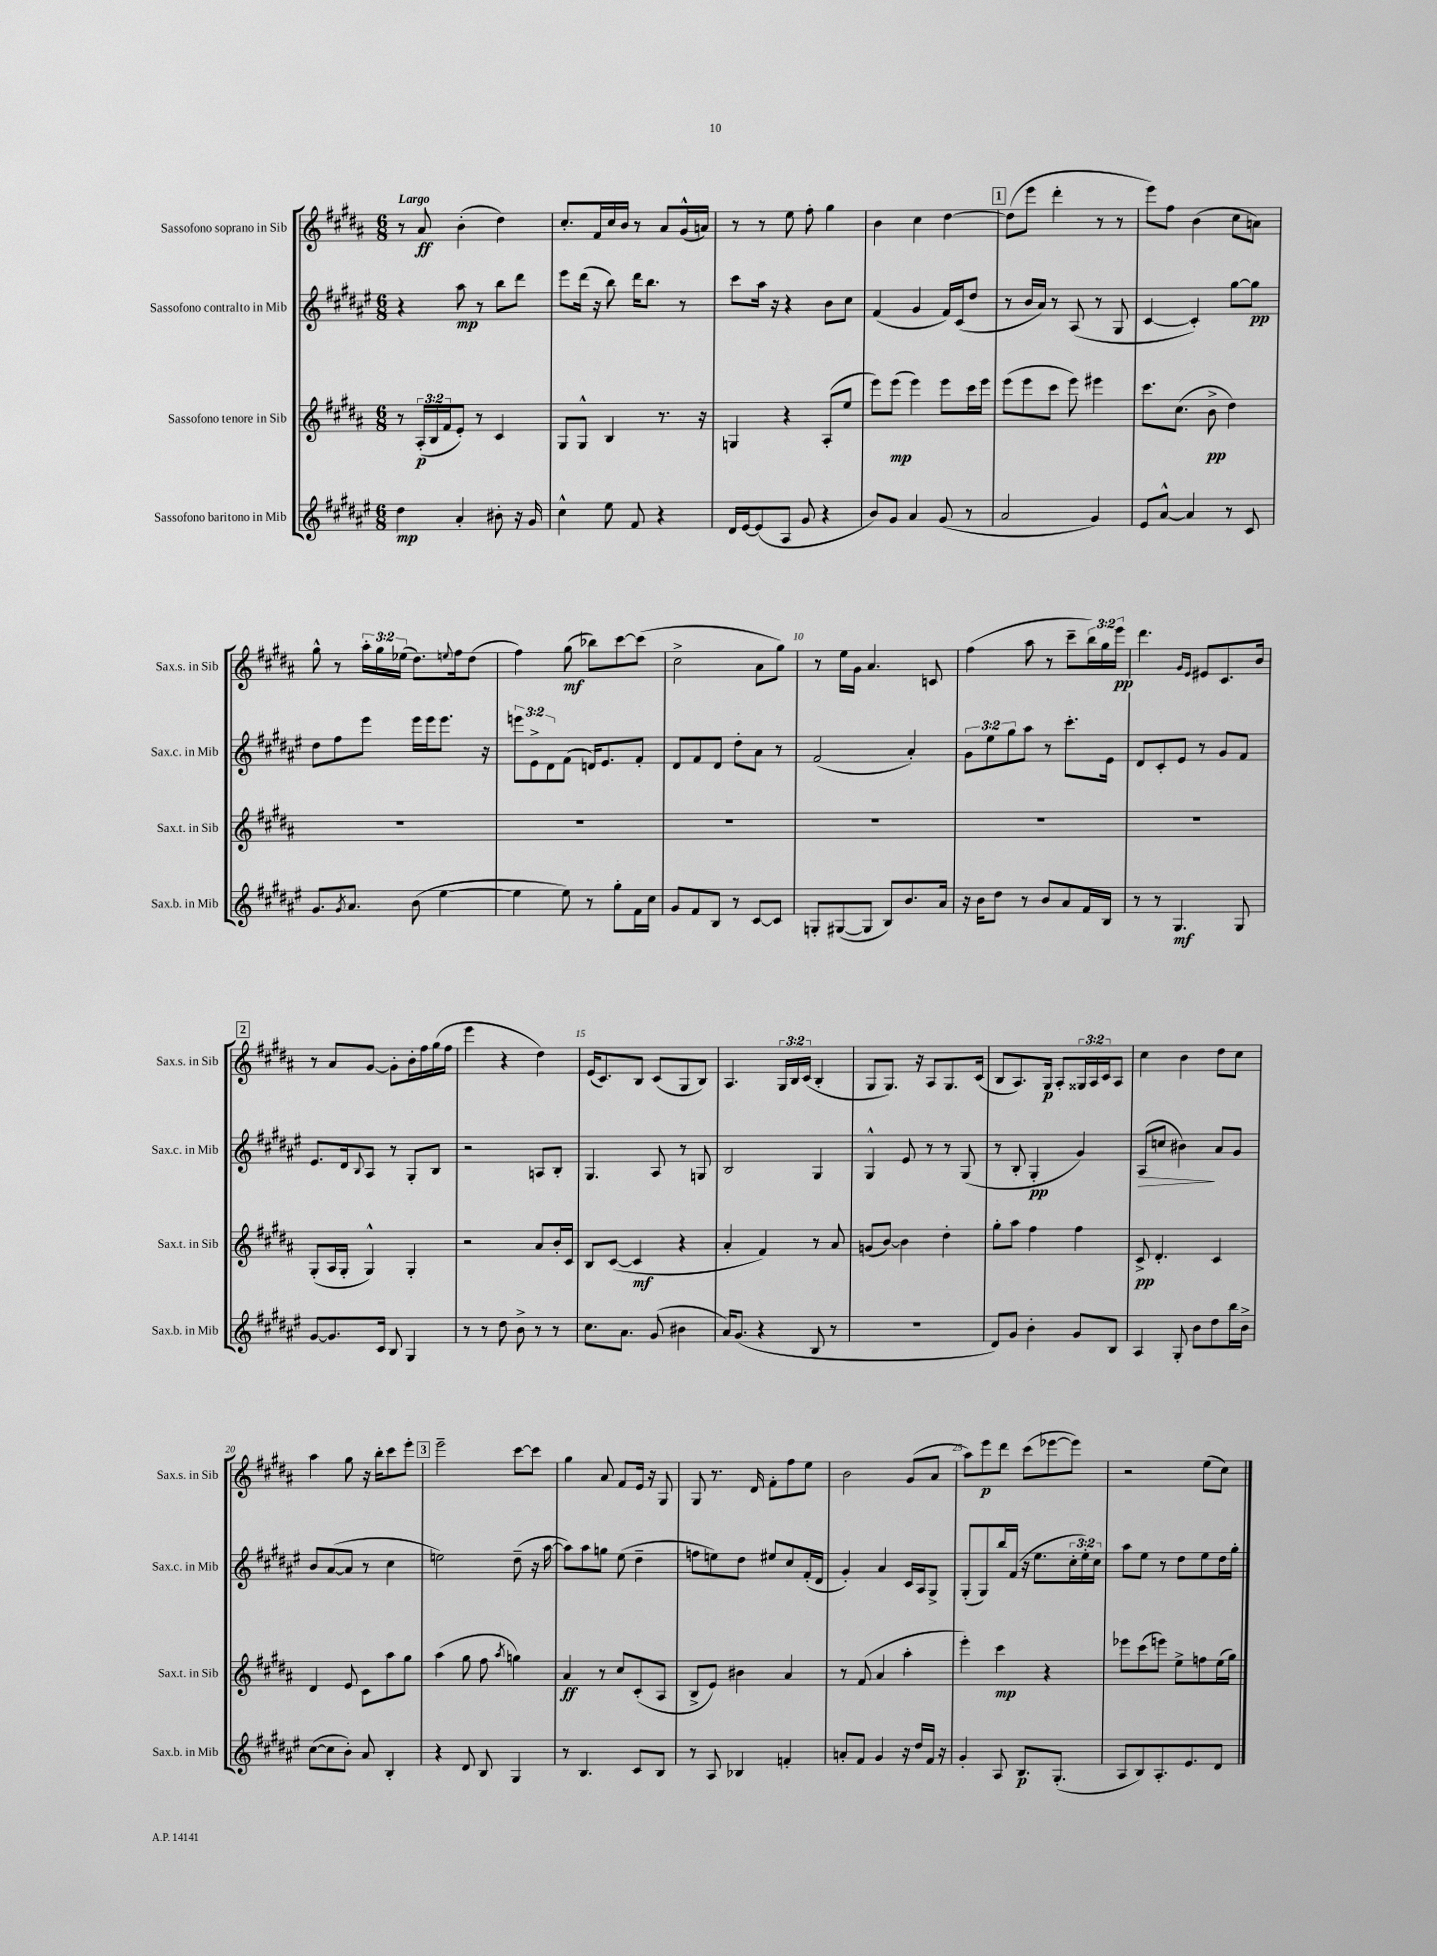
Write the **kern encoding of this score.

**kern	**dynam	**kern	**dynam	**kern	**dynam	**kern	**dynam
*part4	*part4	*part3	*part3	*part2	*part2	*part1	*part1
*staff4	*staff4	*staff3	*staff3	*staff2	*staff2	*staff1	*staff1
*I"Sassofono baritono in Mib	*	*I"Sassofono tenore in Sib	*	*I"Sassofono contralto in Mib	*	*I"Sassofono soprano in Sib	*
*I'Sax.b. in Mib	*	*I'Sax.t. in Sib	*	*I'Sax.c. in Mib	*	*I'Sax.s. in Sib	*
*clefG2	*	*clefG2	*	*clefG2	*	*clefG2	*
*k[f#c#g#d#a#e#]	*	*k[f#c#g#d#a#]	*	*k[f#c#g#d#a#e#]	*	*k[f#c#g#d#a#]	*
*M6/8	*	*M6/8	*	*M6/8	*	*M6/8	*
=1	=1	=1	=1	=1	=1	=1	=1
!	!	!	!	!	!	!LO:TX:a:B:t=Largo	!
4dd#\	mp	8r	.	4r	.	8r	.
.	.	(24A#'/LL	p	.	.	8a#/	ff
.	.	24B/	.	.	.	.	.
.	.	24f#/J	.	.	.	.	.
4a#'/	.	8e'/J)	.	8aa#\	mp	(4b'\	.
.	.	8r	.	8r	.	.	.
8b#X'\	.	4c#/	.	8bb\L	.	4dd#\)	.
16r	.	.	.	8ddd#\J	.	.	.
16g#/	.	.	.	.	.	.	.
=2	=2	=2	=2	=2	=2	=2	=2
4cc#^^\	.	8G#/L	.	8eee#\L	.	8.cc#'/L	.
.	.	8G#^^/J	.	(16ddd#\Jk	.	.	.
.	.	.	.	16r	.	16f#/L	.
8ee#\	.	4B/	.	8bb\)	.	16cc#/	.
.	.	.	.	.	.	16b/JJ	.
8f#/	.	.	.	16ddd#\KL	.	8r	.
.	.	.	.	8.bb\J	.	.	.
4r	.	8.r	.	.	.	8a#/L	.
.	.	.	.	8r	.	(16g#^^/L	.
.	.	16r	.	.	.	16an/JJ)	.
=3	=3	=3	=3	=3	=3	=3	=3
16d#/LL	.	4Gn/	.	8ccc#\L	.	8r	.
[16e#/J	.	.	.	.	.	.	.
(8e#/]	.	.	.	16aa#\Jk	.	8r	.
.	.	.	.	16r	.	.	.
8A#/J	.	4r	.	4r	.	8ee\	.
8g#/	.	.	.	.	.	8ff#'\	.
4r	.	(8A#'/L	.	8b\L	.	4gg#\	.
.	.	8ee/J	.	8cc#\J	.	.	.
=4	=4	=4	=4	=4	=4	=4	=4
8b/L)	.	8eee\L)	.	(4f#/	.	4b\	.
8g#/J	.	(8eee\J	mp	.	.	.	.
4a#/	.	4eee\)	.	4g#/	.	4cc#\	.
(8g#/	.	8eee\L	.	16f#/LL)	.	[4dd#\	.
.	.	.	.	(16c#/J	.	.	.
8r	.	16ccc#\L	.	8dd#/J	.	.	.
.	.	16eee\JJ	.	.	.	.	.
!!LO:REH:place=s1:t=1
=5	=5	=5	=5	=5	=5	=5	=5
2a#/	.	(8eee\L	.	8r	.	(8dd#\L]	.
.	.	8eee\	.	16b/LL	.	8eee\J	.
.	.	.	.	16a#/JJ)	.	.	.
.	.	8ccc#\J	.	8r	.	4ddd#'\	.
.	.	8eee\)	.	(8A#/	.	.	.
4g#/)	.	4eee#X\	.	8r	.	8r	.
.	.	.	.	8G#/	.	8r	.
=6	=6	=6	=6	=6	=6	=6	=6
8e#/L	.	8.ccc#\L	.	[4c#/	.	8eee\L)	.
[8a#^^/J	.	.	.	.	.	8ff#\J	.
.	.	(8.cc#\J	.	.	.	.	.
4a#/]	.	.	.	4c#'/])	.	(4b\	.
.	.	8b^\	pp	.	.	.	.
8r	.	4dd#\)	.	[8gg#\L	.	8cc#\L	.
8c#/	.	.	.	8gg#\J]	pp	8an\J)	.
!!LO:LB:g=z
=7	=7	=7	=7	=7	=7	=7	=7
8.g#/L	.	2.r	.	8dd#\L	.	8gg#^^\	.
.	.	.	.	8ff#\	.	8r	.
8qg#/	.	.	.	.	.	.	.
8.a#/J	.	.	.	.	.	.	.
.	.	.	.	8eee#\J	.	24aa#'\LL	.
.	.	.	.	.	.	24gg#\	.
.	.	.	.	.	.	(24ee-X\JJ	.
(8b\	.	.	.	16eee#\LL	.	8.dd#\L)	.
.	.	.	.	16eee#\J	.	.	.
[4ee#\	.	.	.	8.eee#\J	.	.	.
.	.	.	.	.	.	8qqeen/	.
.	.	.	.	.	.	16ff#\k	.
.	.	.	.	.	.	(8dd#\J	.
.	.	.	.	16r	.	.	.
=8	=8	=8	=8	=8	=8	=8	=8
4ee#\]	.	2.r	.	12eeen\L	.	4ff#\)	.
.	.	.	.	12e#^\	.	.	.
.	.	.	.	12d#\	.	.	.
8ee#\)	.	.	.	(8f#\J	.	(8gg#\	mf
8r	.	.	.	16dn/KL)	.	8bb-X\L)	.
.	.	.	.	8.e#/	.	.	.
8gg#'\L	.	.	.	.	.	[8ccc#\	.
16f#\L	.	.	.	8f#'/J	.	(8ccc#\J]	.
16cc#\JJ	.	.	.	.	.	.	.
=9	=9	=9	=9	=9	=9	=9	=9
8g#/L	.	2.r	.	8d#/L	.	2cc#^\	.
8f#/	.	.	.	8f#/	.	.	.
8B/J	.	.	.	8d#/J	.	.	.
8r	.	.	.	8dd#'\L	.	.	.
[8c#/L	.	.	.	8a#\J	.	8a#\L	.
8c#/J]	.	.	.	8r	.	8gg#\J)	.
=10	=10	=10	=10	=10	=10	=10	=10
8Gn'/L	.	2.r	.	(2f#/	.	8r	.
([8G#X/	.	.	.	.	.	16ee\LL	.
.	.	.	.	.	.	16g#\JJ	.
8G#/J]	.	.	.	.	.	4.a#/	.
8B/L)	.	.	.	.	.	.	.
8.b/	.	.	.	4a#'/)	.	.	.
.	.	.	.	.	.	8cn/	.
16a#/Jk	.	.	.	.	.	.	.
=11	=11	=11	=11	=11	=11	=11	=11
16r	.	2.r	.	12g#\L	.	(4ff#\	.
16b\KL	.	.	.	.	.	.	.
.	.	.	.	12ee#\	.	.	.
8dd#\J	.	.	.	.	.	.	.
.	.	.	.	12gg#\	.	.	.
8r	.	.	.	8aa#\J	.	8aa#\	.
8b/L	.	.	.	8r	.	8r	.
8a#/	.	.	.	8.ccc#'\L	.	8ccc#~\L	.
16f#/L	.	.	.	.	.	24bb\L)	.
.	.	.	.	.	.	24gg#\	.
16B/JJ	.	.	.	16e#\Jk	.	.	.
.	.	.	.	.	.	24eee\JJ	pp
=12	=12	=12	=12	=12	=12	=12	=12
8r	.	2.r	.	8d#/L	.	4.ddd#\	.
8r	.	.	.	8c#'/	.	.	.
4.G#/	mf	.	.	8e#/J	.	.	.
.	.	.	.	.	.	16qqg#/LL	.
.	.	.	.	.	.	16qqe/JJ	.
.	.	.	.	8r	.	8e#X/L	.
.	.	.	.	8g#/L	.	8.c#/	.
8G#/	.	.	.	8f#/J	.	.	.
.	.	.	.	.	.	16b/Jk	.
!!LO:LB:g=z
!!LO:REH:place=s1:t=2
=13	=13	=13	=13	=13	=13	=13	=13
[8g#/L	.	(8G#'/L	.	8.e#/L	.	8r	.
8.g#/]	.	16A#/L	.	.	.	8a#/L	.
.	.	16G#'/JJ	.	16d#/k	.	.	.
.	.	.	.	8qqB/	.	.	.
.	.	4G#^^/)	.	8A#/J	.	[8g#/J	.
16c#/Jk	.	.	.	.	.	.	.
8B/	.	.	.	8r	.	8g#'\L]	.
4G#/	.	4G#'/	.	8G#'/L	.	16b'\L	.
.	.	.	.	.	.	16ff#\	.
.	.	.	.	8B/J	.	(16gg#\	.
.	.	.	.	.	.	16ff#\JJ	.
=14	=14	=14	=14	=14	=14	=14	=14
8r	.	2r	.	2r	.	4eee\	.
8r	.	.	.	.	.	.	.
8dd#\	.	.	.	.	.	4r	.
8b^\	.	.	.	.	.	.	.
8r	.	8a#/L	.	8An/L	.	4dd#\)	.
8r	.	16b'/L	.	8B'/J	.	.	.
.	.	16c#/JJ	.	.	.	.	.
=15	=15	=15	=15	=15	=15	=15	=15
8.cc#\L	.	8B/L	.	4.G#/	.	(16e/KL	.
.	.	.	.	.	.	8.c#/)	.
.	.	([8c#/J	.	.	.	.	.
8.a#\J	.	.	.	.	.	.	.
.	.	4c#/]	mf	.	.	8B/J	.
(8g#/	.	.	.	8A#/	.	(8c#/L	.
4b#X\	.	4r	.	8r	.	8G#/	.
.	.	.	.	8Gn/	.	8B/J)	.
=16	=16	=16	=16	=16	=16	=16	=16
16a#/KL)	.	4a#'/	.	2B/	.	4.A#/	.
(8.g#/J	.	.	.	.	.	.	.
4r	.	4f#/)	.	.	.	.	.
.	.	.	.	.	.	24G#/LL	.
.	.	.	.	.	.	24B/	.
.	.	.	.	.	.	(24c#/JJ	.
8B/	.	8r	.	4G#/	.	4B'/	.
8r	.	8a#/	.	.	.	.	.
=17	=17	=17	=17	=17	=17	=17	=17
2.r	.	(8gn/L	.	4G#^^/	.	8G#/L	.
.	.	[8b/J)	.	.	.	8.G#/J)	.
.	.	4b\]	.	8e#/	.	.	.
.	.	.	.	.	.	16r	.
.	.	.	.	8r	.	8A#/L	.
.	.	4dd#'\	.	8r	.	8.G#/	.
.	.	.	.	(8G#/	.	.	.
.	.	.	.	.	.	(16c#/Jk	.
=18	=18	=18	=18	=18	=18	=18	=18
8d#/L)	.	8gg#'\L	.	8r	.	8B/L	.
8g#/J	.	8aa#\J	.	8B'/	.	8.A#/)	.
4b'\	.	4ff#\	.	4G#'/	pp	.	.
.	.	.	.	.	.	16G#/Jk	p
.	.	.	.	.	.	8A#'/L	.
8g#/L	.	4ff#\	.	4g#/)	.	24G##X/L	.
.	.	.	.	.	.	24A#/	.
.	.	.	.	.	.	24c#/J	.
8B/J	.	.	.	.	.	8A#/J	.
=19	=19	=19	=19	=19	=19	=19	=19
!	!	!	!	!	!LO:HP:b	!	!
4A#/	.	8c#^/	pp	(8A#/L	>	4cc#\	.
.	.	4.d#'/	.	8ccn/J	.	.	.
8G#'/	.	.	.	4b#X\)	.	4b\	.
8b\L	.	.	.	.	.	.	.
8dd#\	.	4c#/	.	8a#/L	]	8dd#\L	.
16bb\L	.	.	.	8g#/J	.	8cc#\J	.
16b^\JJ	.	.	.	.	.	.	.
!!LO:LB:g=z
=20	=20	=20	=20	=20	=20	=20	=20
([8cc#\L	.	4d#/	.	8b/L	.	4aa#\	.
8cc#\]	.	.	.	([8a#/	.	.	.
8b'\J)	.	8e/	.	8a#/J]	.	8gg#\	.
8a#/	.	8c#\L	.	8r	.	16r	.
.	.	.	.	.	.	16bb'\KL	.
4B'/	.	8aa#\	.	4cc#\	.	8ccc#\	.
.	.	8gg#\J	.	.	.	8eee'\J	.
!!LO:REH:place=s1:t=3
=21	=21	=21	=21	=21	=21	=21	=21
4r	.	(4aa#\	.	2een\)	.	2eee~\	.
8d#/	.	8gg#\	.	.	.	.	.
8B/	.	8ff#\	.	.	.	.	.
.	.	8qaa#/	.	.	.	.	.
4G#/	.	4ggn\)	.	(8dd#~\	.	[8ccc#\L	.
.	.	.	.	16r	.	8ccc#\J]	.
.	.	.	.	[16aa#\	.	.	.
=22	=22	=22	=22	=22	=22	=22	=22
8r	.	4a#/	ff	8aa#\L])	.	4gg#\	.
4.B/	.	.	.	8aa#\	.	.	.
.	.	8r	.	8ggn\J	.	8a#/	.
.	.	8cc#/L	.	(8ee#\	.	8f#/L	.
8c#/L	.	(8c#'/	.	4dd#~\	.	16e/Jk	.
.	.	.	.	.	.	16r	.
8B/J	.	8A#/J	.	.	.	8G#/	.
=23	=23	=23	=23	=23	=23	=23	=23
8r	.	8B^/L	.	8ffn\L	.	8G#/	.
8A#/	.	8e/J)	.	8een\)	.	8.r	.
4B-X/	.	4b#X\	.	8dd#\J	.	.	.
.	.	.	.	.	.	16d#/	.
.	.	.	.	8ee#X/L	.	8f#'\L	.
4fn'/	.	4a#/	.	8cc#/	.	8ff#\	.
.	.	.	.	(16f#'/L	.	8ee\J	.
.	.	.	.	16d#/JJ	.	.	.
=24	=24	=24	=24	=24	=24	=24	=24
8an'/L	.	8r	.	4g#'/)	.	2b\	.
8f#/J	.	(8f#/	.	.	.	.	.
4g#/	.	4a#/	.	4a#/	.	.	.
16r	.	4aa#'\	.	16c#/LL	.	(8g#/L	.
16dd#/LL	.	.	.	16A#/J	.	.	.
16f#/JJ	.	.	.	8G#^/J	.	8a#/J	.
16r	.	.	.	.	.	.	.
=25	=25	=25	=25	=25	=25	=25	=25
4g#'/	.	4eee'\)	.	(8G#'/L	.	8aa#\L)	.
.	.	.	.	8G#/)	.	8eee\	p
8A#/	.	4ccc#\	mp	16bb/L	.	8ddd#\J	.
.	.	.	.	(16f#/JJ	.	.	.
8.B/L	p	.	.	16r	.	(8ccc#\L	.
.	.	.	.	8.ee#\L	.	.	.
.	.	4r	.	.	.	[8eee-X\	.
(8.G#'/J	.	.	.	.	.	.	.
.	.	.	.	24cc#'\L	.	8eee-\J])	.
.	.	.	.	24ee#'\)	.	.	.
.	.	.	.	24cc#\JJ	.	.	.
=26	=26	=26	=26	=26	=26	=26	=26
8A#/L	.	8eee-X\L	.	8aa#\L	.	2r	.
8B/)	.	(8ccc#\	.	8ee#\J	.	.	.
8.A#'/	.	8eeen\J)	.	8r	.	.	.
.	.	8ee^\L	.	8dd#\L	.	.	.
8.e#/	.	.	.	.	.	.	.
.	.	8ffn\	.	8ee#\	.	(8ee\L	.
8d#/J	.	(16ee\L	.	16dd#\L	.	8cc#\J)	.
.	.	16gg#\JJ)	.	16gg#'\JJ	.	.	.
==	==	==	==	==	==	==	==
*-	*-	*-	*-	*-	*-	*-	*-
